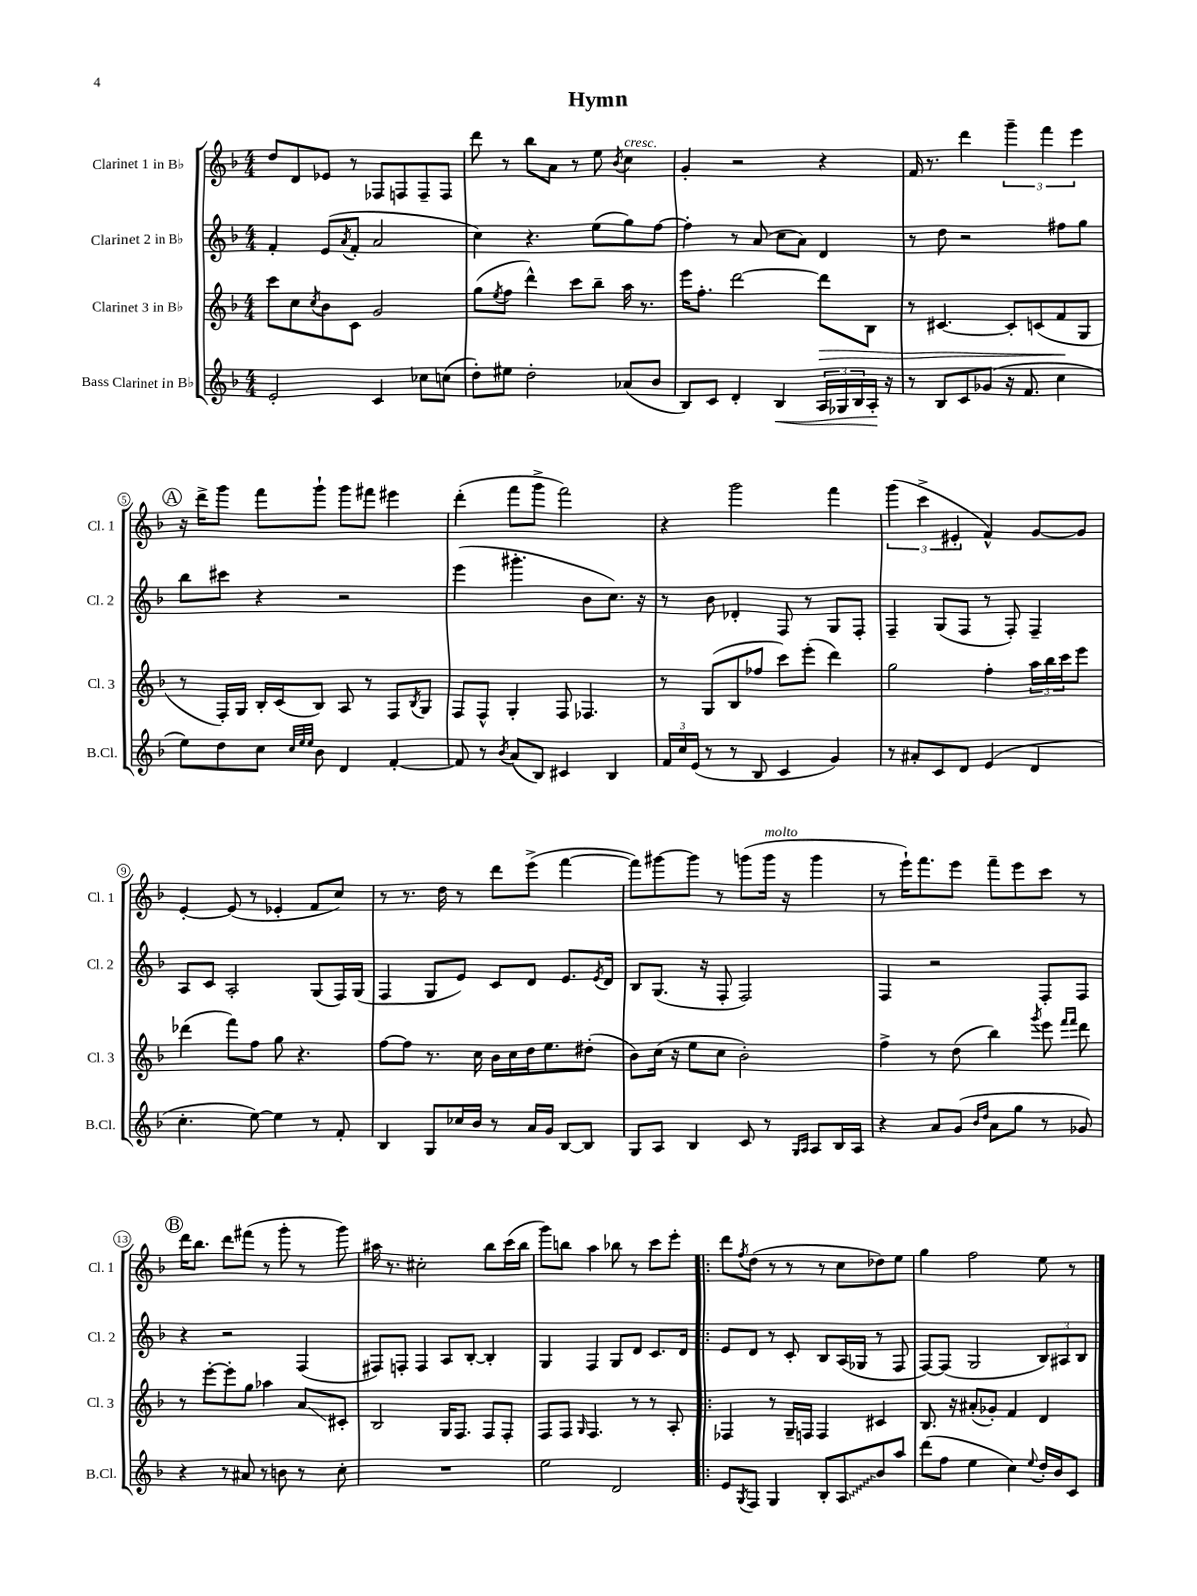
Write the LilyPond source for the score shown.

\header { title = "Hymn" }
<<
\new StaffGroup <<
\new Staff = "s0" \with { instrumentName = "Clarinet 1 in Bb" shortInstrumentName = "Cl. 1" } {
    \clef treble \key f \major \numericTimeSignature \time 4/4
    d''8 d'8 ees'8 r8 fes8 f8 f8-- f8 |
    d'''8 r8 bes''8 a'8 r8 e''8 \acciaccatura { bes'8 } c''4^\markup { \italic "cresc." } |
    g'4-. r2 r4 |
    f'16 r8. d'''4 \tuplet 3/2 { g'''4-- f'''4 e'''4 } |
    \mark \markup { \circle "A" } r16 d'''16-> g'''8 f'''8 g'''8-! g'''8 fis'''8 eis'''4 |
    d'''4-.( f'''8 g'''8-> f'''2) |
    r4 g'''2 f'''4 |
    \tuplet 3/2 { g'''4( c'''4-> eis'4-. } f'4-^) g'8~ g'8 |
    e'4~-. e'8( r8 ees'4-. f'8 c''8) |
    r8 r8. d''16 r8 d'''8 e'''8->( f'''4~ |
    f'''8) gis'''8~ gis'''8 r8 g'''8( g'''16^\markup { \italic "molto" } r16 g'''4 |
    r8 e'''16-!) f'''8. e'''8 f'''8-- e'''8 c'''8 r8 |
    \mark \markup { \circle "B" } d'''16 bes''8. d'''8 fis'''8( r8 g'''8-. r8 g'''8) |
    ais''16 r8. cis''2-. bes''8 c'''16( bes''16 |
    g'''8) b''8 a''4 bes''8 r8 c'''8 e'''8-. |
    \bar ".|:" d'''8 \acciaccatura { f''8 } d''8( r8 r8 r8 c''8 des''8) e''8 |
    g''4 f''2 e''8 r8 \bar "|." |
}
\new Staff = "s1" \with { instrumentName = "Clarinet 2 in Bb" shortInstrumentName = "Cl. 2" } {
    \clef treble \key f \major \numericTimeSignature \time 4/4
    f'4-. e'8( \acciaccatura { a'8 } f'8-. a'2 |
    c''4) r4. e''8( g''8) f''8~ |
    f''4-. r8 a'8( c''8 a'8) d'4 |
    r8 d''8 r2 fis''8 g''8 |
    \mark \markup { \circle "A" } bes''8 cis'''8 r4 r2 |
    e'''4( gis'''4.-. bes'8 c''8.) r16 |
    r8 bes'8 des'4-. f8 r8 g8 f8-. |
    f4-- g8( f8 r8 f8-.) f4-- |
    a8 c'8 a2-. g8( f16) g16( |
    f4 g8 e'8) c'8 d'8 e'8. \acciaccatura { e'8 } d'16 |
    bes8 g8.( r16 f8-. f2) |
    f4 r2 f8-. f8 |
    \mark \markup { \circle "B" } r4 r2 f4( |
    fis8) f8-. f4 a8 bes8~-. bes4-. |
    g4 f4 g8 d'8 c'8. d'16 |
    \bar ".|:" e'8 d'8 r8 c'8-. bes8 a16( ges16 r8 f8 |
    f8~) f8( g2 \tuplet 3/2 { bes8) ais8 bes8 } \bar "|." |
}
\new Staff = "s2" \with { instrumentName = "Clarinet 3 in Bb" shortInstrumentName = "Cl. 3" } {
    \clef treble \key f \major \numericTimeSignature \time 4/4
    c'''8 c''8 \acciaccatura { c''8 } bes'8 c'8 g'2 |
    g''8( \acciaccatura { e''8 } f''8 d'''4-^) c'''8 bes''8-- a''16 r8. |
    e'''16 f''8.-. d'''2~ d'''8\> bes8 |
    r8 cis'4.~ cis'8-. c'8( f'8\! g8 |
    \mark \markup { \circle "A" } r8 f16-.) g16 bes16-. c'16( bes8) a8 r8 f8 \acciaccatura { bes8 } g8 |
    f8 f8-^ g4-. f8 fes4. |
    r8 g8( bes8 fes''8 c'''8) e'''8-.( d'''4) |
    g''2 f''4-. \tuplet 3/2 { a''16 bes''16 c'''16 } e'''8 |
    des'''4( f'''8) f''8 g''8 r4. |
    f''8~ f''8 r8. c''16 bes'16 c''16 d''16 e''8. dis''8-.( |
    bes'8) c''16( r16 e''8 c''8 bes'2-.) |
    f''4-> r8 d''8( bes''4) \acciaccatura { g'''8 } e'''8 \grace { f'''16 f'''16 } d'''8 |
    \mark \markup { \circle "B" } r8 e'''8~-. e'''8-. g''8 aes''4 a'8\glissando cis'8-. |
    bes2 g16 f8. f8 f8-. |
    f8 f8 \grace { g16 } f4. r8 r8 a8-. |
    \bar ".|:" fes4 r8 g16-- f16 f4 cis'4 |
    bes8. r16 ais'8-.( ges'8-.) f'4 d'4 \bar "|." |
}
\new Staff = "s3" \with { instrumentName = "Bass Clarinet in Bb" shortInstrumentName = "B.Cl." } {
    \clef treble \key f \major \numericTimeSignature \time 4/4
    e'2-. c'4 ces''8 c''8( |
    d''8-.) eis''8 d''2-. aes'8( bes'8 |
    bes8) c'8 d'4-. bes4\< \tuplet 3/2 { a16 ges16 bes16 } a16-.\! r16 |
    r8 bes8 c'8 ges'8( r16 f'8. c''4 |
    \mark \markup { \circle "A" } e''8) d''8 c''8 \grace { c''32 e''32 e''32 } bes'8 d'4 f'4~-. |
    f'8 r8 \acciaccatura { bes'8 } a'8( bes8) cis'4 bes4 |
    \tuplet 3/2 { f'16 c''16 e'16( } r8 r8 bes8 c'4 g'4) |
    r8 ais'8-. c'8 d'8 e'4( d'4 |
    c''4.-. e''8~) e''4 r8 f'8-. |
    bes4 g8 ces''16 bes'16 r8 a'16 g'16 bes8~ bes8 |
    g8 a8 bes4 c'8 r8 \grace { g16 a16 } a8 bes16 a16 |
    r4 a'8 g'8( \grace { bes'16 d''16 } a'8 g''8 r8 ges'8) |
    \mark \markup { \circle "B" } r4 r8 ais'8 r8 b'8 r8 c''8-. |
    R1 |
    e''2 d'2 |
    \bar ".|:" e'8 \acciaccatura { g8 } f8 g4 bes8-. \once \override Glissando.style = #'zigzag a8\glissando bes'8 a''8 |
    d'''8( f''8 e''4 c''4) \appoggiatura { e''8 } d''16-. bes'16 c'8 \bar "|." |
}
>>
>>
\layout { \context { \Score \override BarNumber.stencil = #(make-stencil-circler 0.1 0.3 ly:text-interface::print) } }
